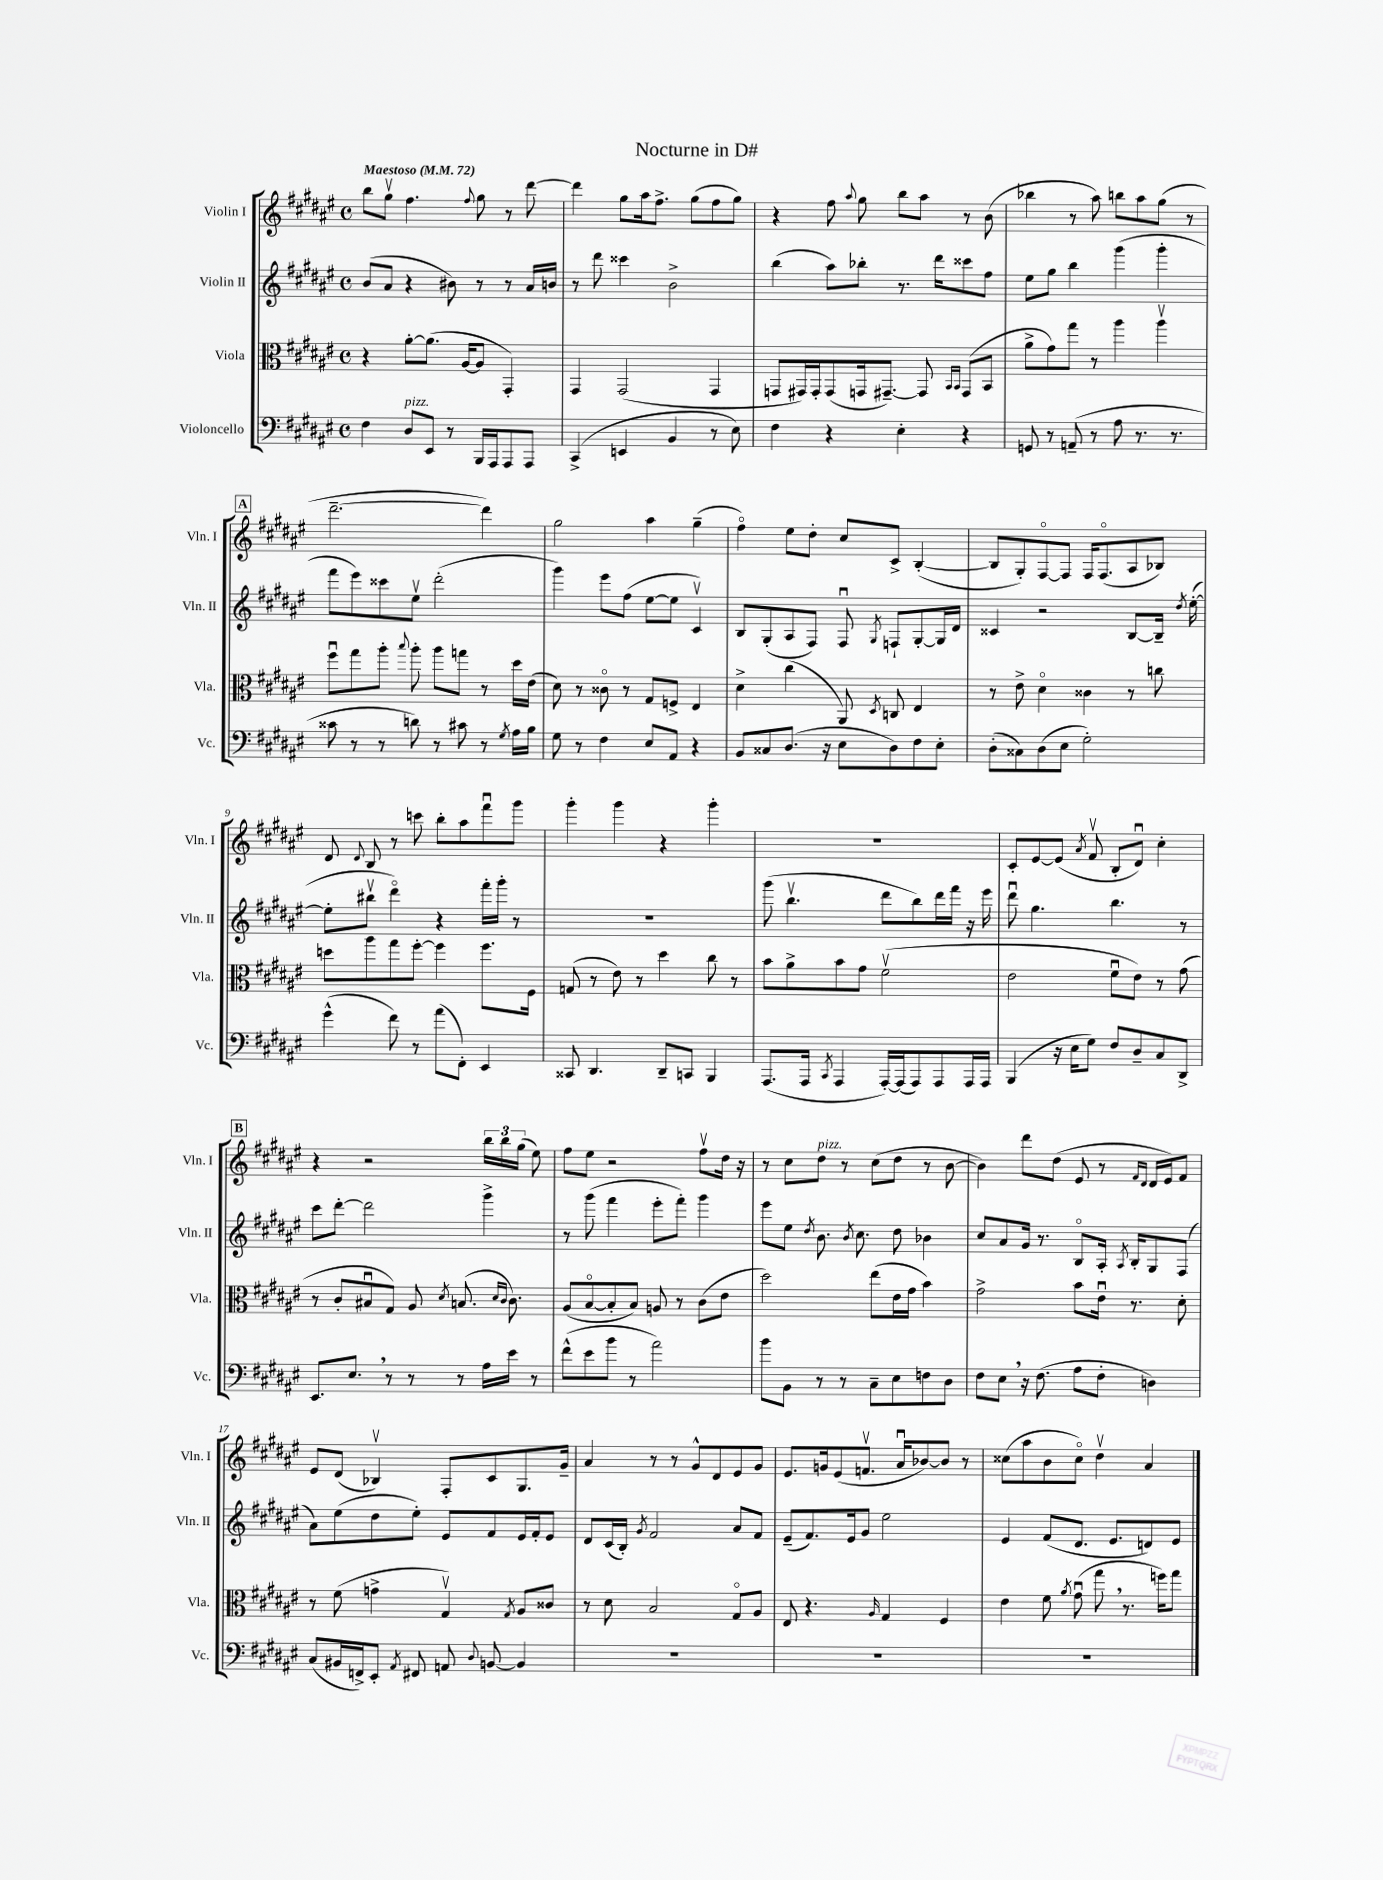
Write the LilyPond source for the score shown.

\header { title = "Nocturne in D#" }
<<
\new StaffGroup <<
\new Staff = "s0" \with { instrumentName = "Violin I" shortInstrumentName = "Vln. I" } {
    \clef treble \key fis \major \defaultTimeSignature \time 4/4 \tempo "Maestoso" 4 = 72
    \autoBeamOff b''8[ gis''8]\upbow fis''4. \appoggiatura { fis''8 } gis''8 r8 dis'''8~ |
    dis'''4 gis''8[ ais''16 fis''8.]-> gis''8[( fis''8 gis''8]) |
    r4 fis''8 \appoggiatura { ais''8 } gis''8 b''8[ ais''8] r8 b'8( |
    bes''4 r8 ais''8) b''8[ ais''8 gis''8]( r8 |
    \mark \markup { \box "A" } dis'''2.~-- dis'''4) |
    gis''2 ais''4 gis''4--( |
    fis''4\flageolet) eis''8[ dis''8]-. cis''8[ cis'8]-> b4~-.( |
    b8[ gis8-.) fis8~\flageolet fis8] fis16[ fis8.\flageolet( ais8 bes8]) |
    dis'8 \appoggiatura { dis'8 } b8 r8 c'''8 b''8[-. ais''8 fis'''8\downbow gis'''8] |
    gis'''4-. gis'''4 r4 gis'''4-. |
    R1 |
    cis'8[-. eis'8~ eis'8]( \acciaccatura { ais'8 } fis'8\upbow b8[-. dis'8]\downbow) cis''4-. |
    \mark \markup { \box "B" } r4 r2 \tuplet 3/2 { b''16[ b''16 gis''16]( } eis''8) |
    fis''8[ eis''8] r2 fis''8[\upbow dis''16] r16 |
    r8 cis''8[ dis''8]^\markup { \italic "pizz." } r8 cis''8[( dis''8] r8 b'8~ |
    b'4) dis'''8[ dis''8]( eis'8 r8 \grace { fis'16[ dis'16] } dis'16[ eis'16) fis'8] |
    eis'8[ dis'8]( bes4\upbow) fis8[-. cis'8 gis8. gis'16]-- |
    ais'4 r8 r8 gis'8[-^ dis'8 eis'8 gis'8] |
    eis'8.[ g'16 eis'8( f'8.]\upbow ais'16[\downbow bes'8~) bes'8] r8 |
    cisis''8[( ais''8 b'8 cisis''8]\flageolet) dis''4\upbow ais'4 \bar "|." |
}
\new Staff = "s1" \with { instrumentName = "Violin II" shortInstrumentName = "Vln. II" } {
    \clef treble \key fis \major \defaultTimeSignature \time 4/4
    \autoBeamOff b'8[( ais'8] r4 bis'8) r8 r8 ais'16[ b'16] |
    r8 dis'''8 cisis'''4 b'2-> |
    b''4( ais''8[) bes''8]-. r8. dis'''16[ cisis'''8 fis''8] |
    eis''8[ gis''8] b''4 gis'''4( gis'''4-. |
    \mark \markup { \box "A" } fis'''8[ eis'''8) cisis'''8 eis''8]\upbow dis'''2-.( |
    gis'''4) eis'''8[ fis''8]( eis''8[~ eis''8] cis'4\upbow) |
    b8[ gis8-.( ais8 fis8]) fis8\downbow \acciaccatura { gis8 } f8[-! gis8~-. gis16 dis'16] |
    cisis'4 r2 b8[~ b16]-- \acciaccatura { dis''8 } eis''16~-.( |
    eis''8[-. bis''8]\upbow dis'''4\flageolet) r4 fis'''16[-. gis'''16]-. r8 |
    R1 |
    gis'''8( b''4.\upbow dis'''8[ b''8) dis'''16 fis'''16] r16 eis'''16 |
    dis'''8\downbow gis''4. b''4. r8 |
    \mark \markup { \box "B" } cis'''8[ dis'''8]~-. dis'''2 gis'''4-> |
    r8 gis'''8( fis'''4 eis'''8[-. fis'''8]-.) gis'''4 |
    eis'''8[ eis''8] \acciaccatura { dis''8 } b'8. \acciaccatura { b'8 } cis''8. dis''8 bes'4 |
    cis''8[ ais'8 gis'16] r8. b8[\flageolet ais16]-. \acciaccatura { ais8 } b16[-. gis8 fis8]( |
    ais'8[) eis''8( dis''8 eis''8]-.) eis'8[ fis'8 eis'16 fis'16-. eis'8] |
    dis'8[ cis'16( b16]-.) \acciaccatura { gis'8 } fis'2 ais'8[ fis'8] |
    eis'8[--( fis'8.) eis'16 gis'8] eis''2 |
    eis'4 fis'8[( dis'8.] eis'8.[ d'8) eis'8] \bar "|." |
}
\new Staff = "s2" \with { instrumentName = "Viola" shortInstrumentName = "Vla." } {
    \clef alto \key fis \major \defaultTimeSignature \time 4/4
    \autoBeamOff r4 ais'8[~-. ais'8.]( ais16[~ ais8] gis,4-.) |
    gis,4 gis,2( gis,4 |
    g,8[ gis,16) gis,16-. gis,8( g,16 gis,8.]~--) gis,8 \grace { b,16[ b,16] } gis,8[( b,8] |
    ais'8[-> gis'8) gis''8] r8 ais''4 ais''4\upbow |
    \mark \markup { \box "A" } fis''8[\downbow gis''8 ais''8]-. \appoggiatura { b''8 } ais''8-. ais''8[ g''8] r8 dis''16[ eis'16]( |
    dis'8) r8 cisis'8\flageolet r8 gis8[ f8]-> eis4 |
    dis'4-> cis''4( ais,8) \acciaccatura { dis8 } c8 eis4 |
    r8 eis'8-> dis'4\flageolet cisis'4 r8 c''8 |
    d''8[ ais''8 gis''8 fis''8]~-. fis''4 fis''8.[ fis16] |
    g8( r8 eis'8) r8 dis''4 cis''8 r8 |
    b'8[ ais'8-> b'8 gis'8] fis'2\upbow( |
    eis'2 fis'8[\downbow eis'8]) r8 gis'8( |
    \mark \markup { \box "B" } r8 cis'8[-. bis8\downbow gis8]) ais8 \acciaccatura { dis'8 } b8.( \grace { dis'16[ cis'16] } cis'8.) |
    ais8[( b8~\flageolet b8-. b8]) a8 r8 cis'8[( eis'8] |
    dis''2) eis''8[( eis'16 gis'16] b'4) |
    gis'2-> b'8[ eis'16]\downbow r8. dis'8-. |
    r8 fis'8( g'4-> gis4\upbow) \acciaccatura { gis8 } ais8[ cisis'8] |
    r8 dis'8 b2 gis8[\flageolet ais8] |
    eis8 r4. \grace { ais16 } gis4 fis4 |
    eis'4 fis'8 \acciaccatura { ais'8 } gis'8\downbow( gis''8 \breathe r8. f''16[) gis''8] \bar "|." |
}
\new Staff = "s3" \with { instrumentName = "Violoncello" shortInstrumentName = "Vc." } {
    \clef bass \key fis \major \defaultTimeSignature \time 4/4
    \autoBeamOff fis4 dis8[^\markup { \italic "pizz." } eis,8] r8 b,,16[ ais,,16 ais,,8 ais,,8] |
    cis,4->( e,4 b,4 r8 eis8) |
    fis4 r4 eis4-. r4 |
    g,8 r8 a,8--( r8 ais8 r8. r8. |
    \mark \markup { \box "A" } cisis'8 r8 r8 d'8) r8 cis'8 r8 \acciaccatura { gis8 } ais16[ b16] |
    gis8 r8 fis4 eis8[ ais,8] r4 |
    b,8[ cisis8 dis8.]( r16 eis8[ dis8) fis8 eis8]-. |
    dis8[-.( cisis8) dis8( eis8] gis2-.) |
    gis'4-^( fis'8) r8 ais'8[( fis,8]-.) eis,4 |
    cisis,8 dis,4. dis,8[-- c,8] b,,4 |
    ais,,8.[( ais,,16] \acciaccatura { cis,8 } ais,,4 ais,,16[~-.) ais,,16( ais,,8) ais,,8 ais,,16 ais,,16] |
    b,,4( r16 eis16[ gis8]) fis8[ dis8-- cis8 dis,8]-> |
    \mark \markup { \box "B" } eis,8.[ eis8.] \breathe r8 r8 r8 ais16[ eis'16] r8 |
    fis'8[-^( eis'8 b'8] r8 ais'2) |
    b'8[ b,8] r8 r8 cis8[-- eis8 f8 dis8] |
    fis8[ eis8] \breathe r16 fis8.( ais8[ fis8]-. d4) |
    cis8[( bis,16 f,16->) eis,8]-. \acciaccatura { ais,8 } fis,8 a,8 \appoggiatura { dis8 } b,8~ b,4 |
    R1 |
    R1 |
    R1 \bar "|." |
}
>>
>>
